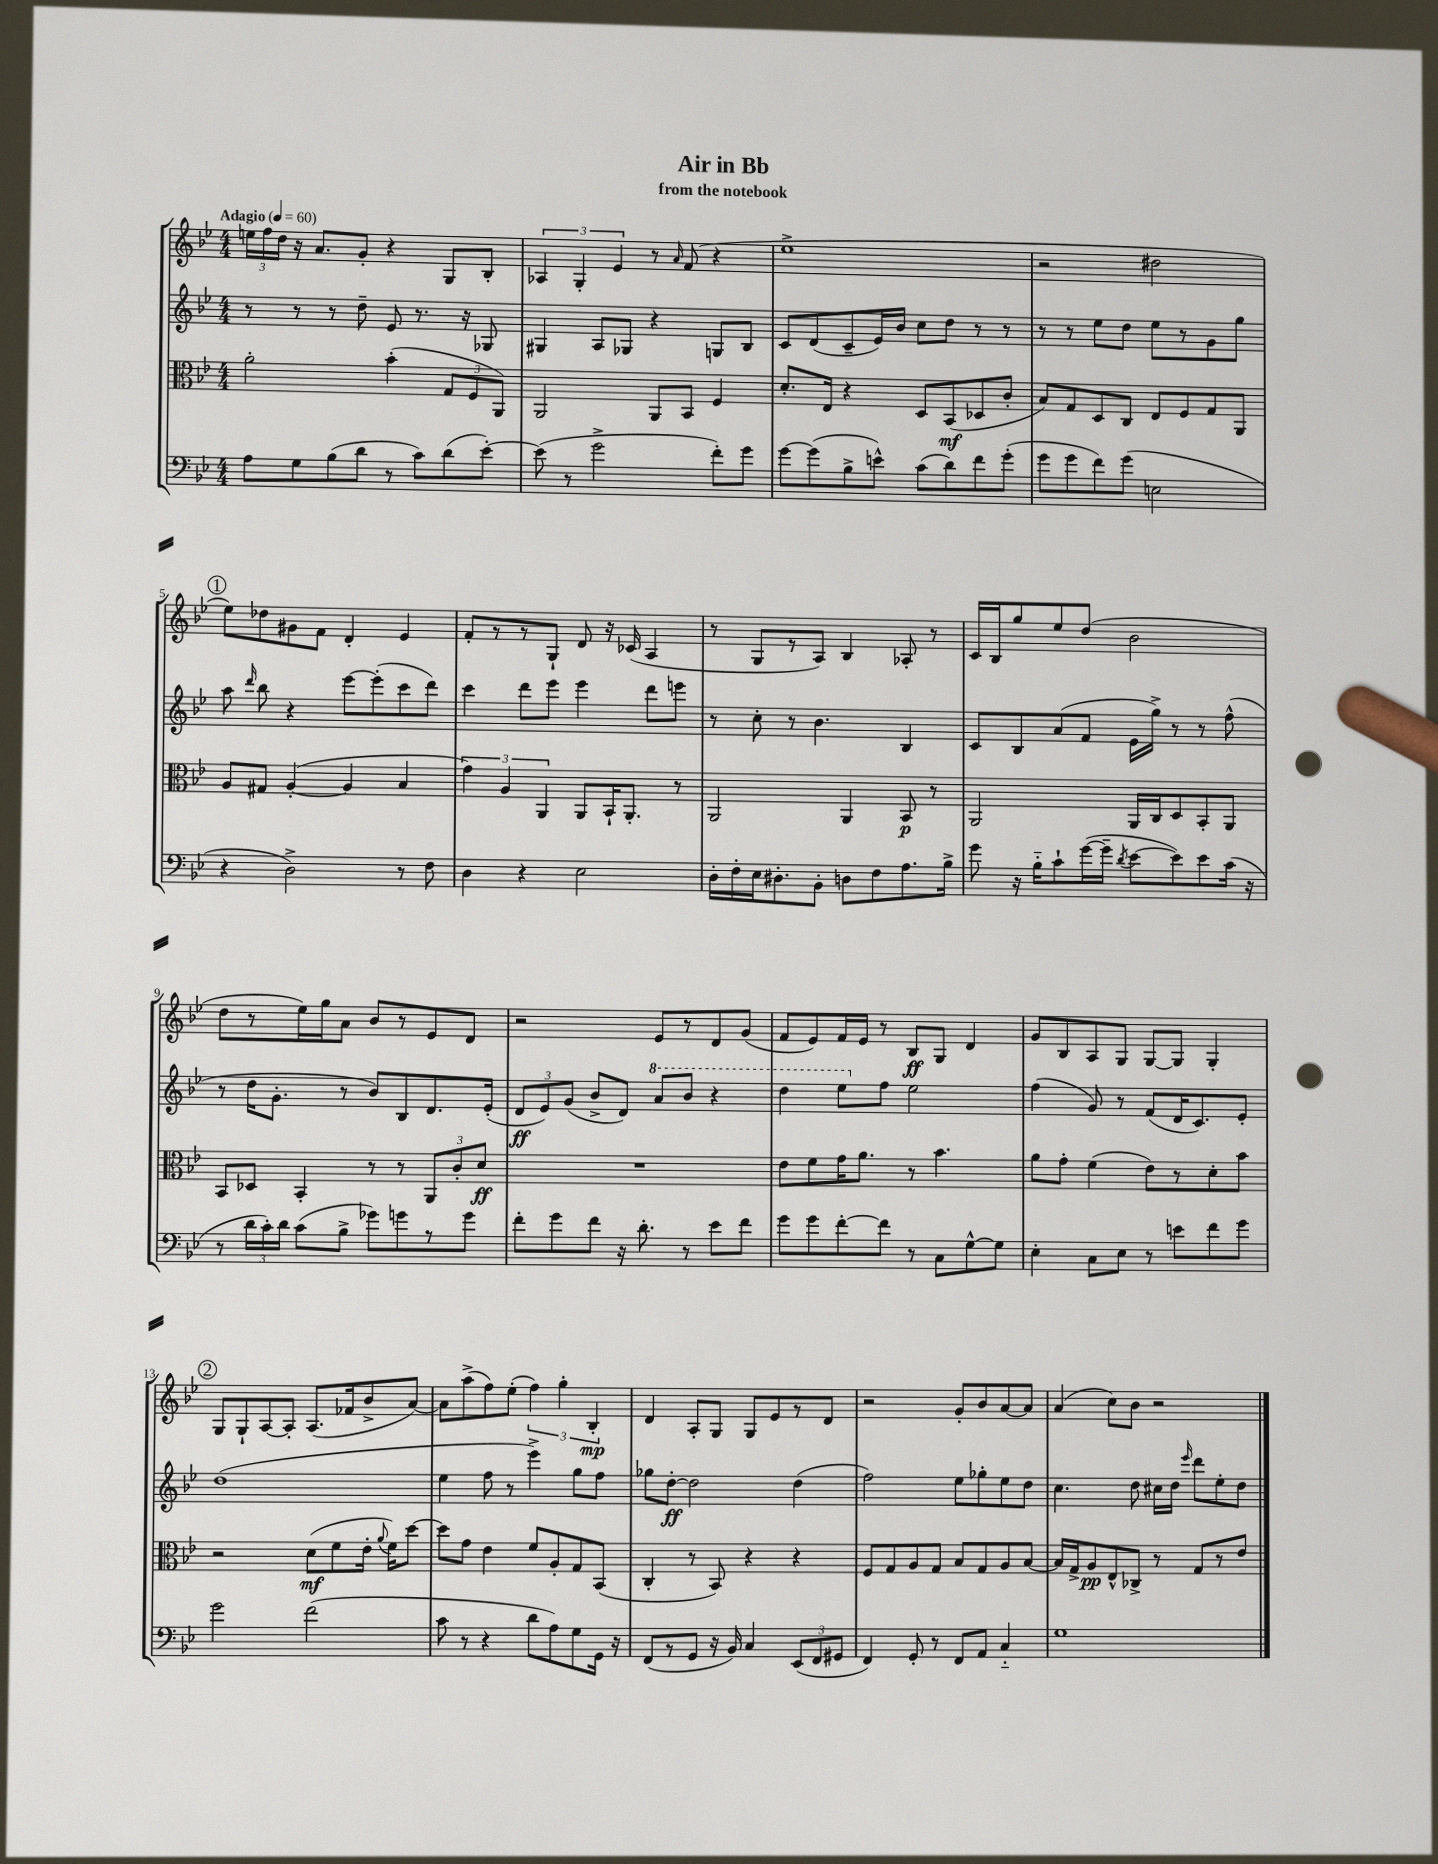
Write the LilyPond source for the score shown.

\header { title = "Air in Bb" subtitle = "from the notebook" }
<<
\new StaffGroup <<
\new Staff = "s0" {
    \clef treble \key bes \major \numericTimeSignature \time 4/4 \tempo "Adagio" 4 = 60
    \autoBeamOff \tuplet 3/2 { e''16[ f''16 d''16] } r16 a'8.[ g'8]-. r4 g8[ bes8]-. |
    \tuplet 3/2 { aes4 g4-. ees'4 } r8 \grace { a'16 } f'8( r4 |
    ees''1-> |
    r2 dis''2 |
    \mark \markup { \circle "1" } ees''8[) des''8 gis'8 f'8] d'4-. ees'4 |
    f'8[-. r8 r8 g8]-! d'8 r16 ces'16( a4 |
    r8 g8[ r8 a8]) bes4 aes8-. r8 |
    c'16[ bes16 g''8 ees''8 d''8]( bes'2 |
    d''8[ r8 ees''16) g''16 a'8] bes'8[ r8 ees'8 d'8] |
    r2 ees'8[ r8 d'8 g'8]( |
    f'8[ ees'8) f'16 ees'16] r8 bes8[\ff g8] d'4 |
    g'8[ bes8 a8 g8] g8[~ g8] g4-. |
    \mark \markup { \circle "2" } g8[ g8-! a8~ a8]-. a8.[( fes'16 bes'8-> a'8]~) |
    a'8[ a''8->( f''8) ees''8]-.( \tuplet 3/2 { f''4) g''4-. bes4-.\mp } |
    d'4 a8[-. g8] g8[ ees'8 r8 d'8] |
    r2 g'8[-. bes'8 a'8~ a'8] |
    a'4( c''8[) bes'8] r2 \bar "|." |
}
\new Staff = "s1" {
    \clef treble \key bes \major \numericTimeSignature \time 4/4
    \autoBeamOff r8 r8 r8 d''8-- ees'8 r8. r16 ges8 |
    gis4 a8[ ges8] r4 g8[ bes8] |
    c'8[ d'8( c'8-- ees'16) bes'16] c''8[ d''8] r8 r8 |
    r8 r8 ees''8[ d''8] ees''8[ r8 g'8 g''8] |
    \mark \markup { \circle "1" } a''8 \grace { d'''16 } bes''8 r4 ees'''8[~ ees'''8-.( c'''8 d'''8]) |
    c'''4 d'''8[ ees'''8] ees'''4 d'''8[ e'''8] |
    r8 c''8-. r8 bes'4. bes4 |
    c'8[ bes8 a'8( f'8] ees'16[ g''16]->) r8 r8 f''8-^( |
    r8 d''16[ g'8.]-. r8 bes'8[) bes8 d'8. ees'16]-.( |
    \tuplet 3/2 { d'8[\ff ees'8) g'8]( } bes'8[-> d'8]) \ottava #1 a''8[ bes''8] r4 |
    d'''4 ees'''8[ \ottava #0 f''8] ees''2 |
    f''4( g'8) r8 f'8[( d'16 c'8.) ees'8]-. |
    \mark \markup { \circle "2" } d''1( |
    ees''4 f''8 r8 ees'''4->) g''8[ f''8] |
    ges''8[ d''8]~-.\ff d''2 d''4( |
    f''2) ees''8[ ges''8-. ees''8 d''8] |
    c''4. d''8 cis''16[ d''16] \grace { ees'''16 } d'''8[ ees''8-. d''8] \bar "|." |
}
\new Staff = "s2" {
    \clef alto \key bes \major \numericTimeSignature \time 4/4
    \autoBeamOff a'2-. bes'4-.( \tuplet 3/2 { g8[ f8 a,8]) } |
    a,2 a,8[ bes,8] f4 |
    d'8.[-. ees16] r4 d8[ bes,8\mf( des8 c'8]-. |
    bes8[) g8 d8 c8] ees8[ f8 g8 a,8] |
    \mark \markup { \circle "1" } a8[ gis8] a4~-.( a4 bes4 |
    \tuplet 3/2 { g'4) a4 a,4 } a,8[ bes,16-! a,8.]-. r8 |
    a,2 a,4 bes,8\p r8 |
    a,2 a,16[ c16 d8 bes,8-. a,8] |
    bes,8[ des8] bes,4-. r8 r8 \tuplet 3/2 { a,8[ c'8-. d'8]\ff } |
    R1 |
    ees'8[ f'8 g'16 a'8.] r8 bes'4. |
    a'8[ g'8]-. f'4( ees'8[) r8 d'8-. bes'8] |
    \mark \markup { \circle "2" } r2 d'8[\mf( f'8 ees'16]-. \appoggiatura { a'8 } f'16[) d''8]~ |
    d''8[ g'8] ees'4 f'8[ a8-. g8 bes,8]( |
    c4-. r8 bes,8) r4 r4 |
    f8[ g8 a8 g8] bes8[ g8 a8 bes8]~ |
    bes16[ g16-> a8\pp ees8-^ ces8]-> r8 g8[ r8 ees'8] \bar "|." |
}
\new Staff = "s3" {
    \clef bass \key bes \major \numericTimeSignature \time 4/4
    \autoBeamOff a8[ g8 bes8( d'8] r8 c'8[) d'8( ees'8]~-.) |
    ees'8( r8 g'2-> f'8[-.) g'8] |
    g'8[~ g'8( bes8-> e'8]-^) c'8[( d'8) f'8 g'8]-.( |
    g'8[ g'8 f'8) g'8]( e2 |
    \mark \markup { \circle "1" } r4 d2->) r8 f8 |
    d4 r4 ees2 |
    d16[-. f16-. ees16 dis8.-. bes,8]-. d8[ f8 a8. bes16]-> |
    g'8 r16 bes16[-_ c'8-! g'16~( g'16]-- \acciaccatura { d'8 } ees'8[~ ees'8) ees'8 c'16]( r16 |
    r8 \tuplet 3/2 { d'16[ c'16-.) d'16] } c'8[( bes8]-> ges'8[) g'8 r8 g'8] |
    f'8[-. g'8 f'8] r16 d'8.-. r8 ees'8[ f'8] |
    g'8[ g'8 f'8~-. f'8] r8 c8[ g8~-^ g8] |
    ees4-. c8[ ees8] r8 e'8[ f'8 g'8] |
    \mark \markup { \circle "2" } g'2 f'2( |
    c'8 r8 r4 d'8[ a8) g8 g,16] r16 |
    f,8[( r8 g,8] r16 bes,16) c4 \tuplet 3/2 { ees,8[( f,8 gis,8] } |
    f,4) g,8-. r8 f,8[ a,8] c4-_ |
    g1 \bar "|." |
}
>>
>>
